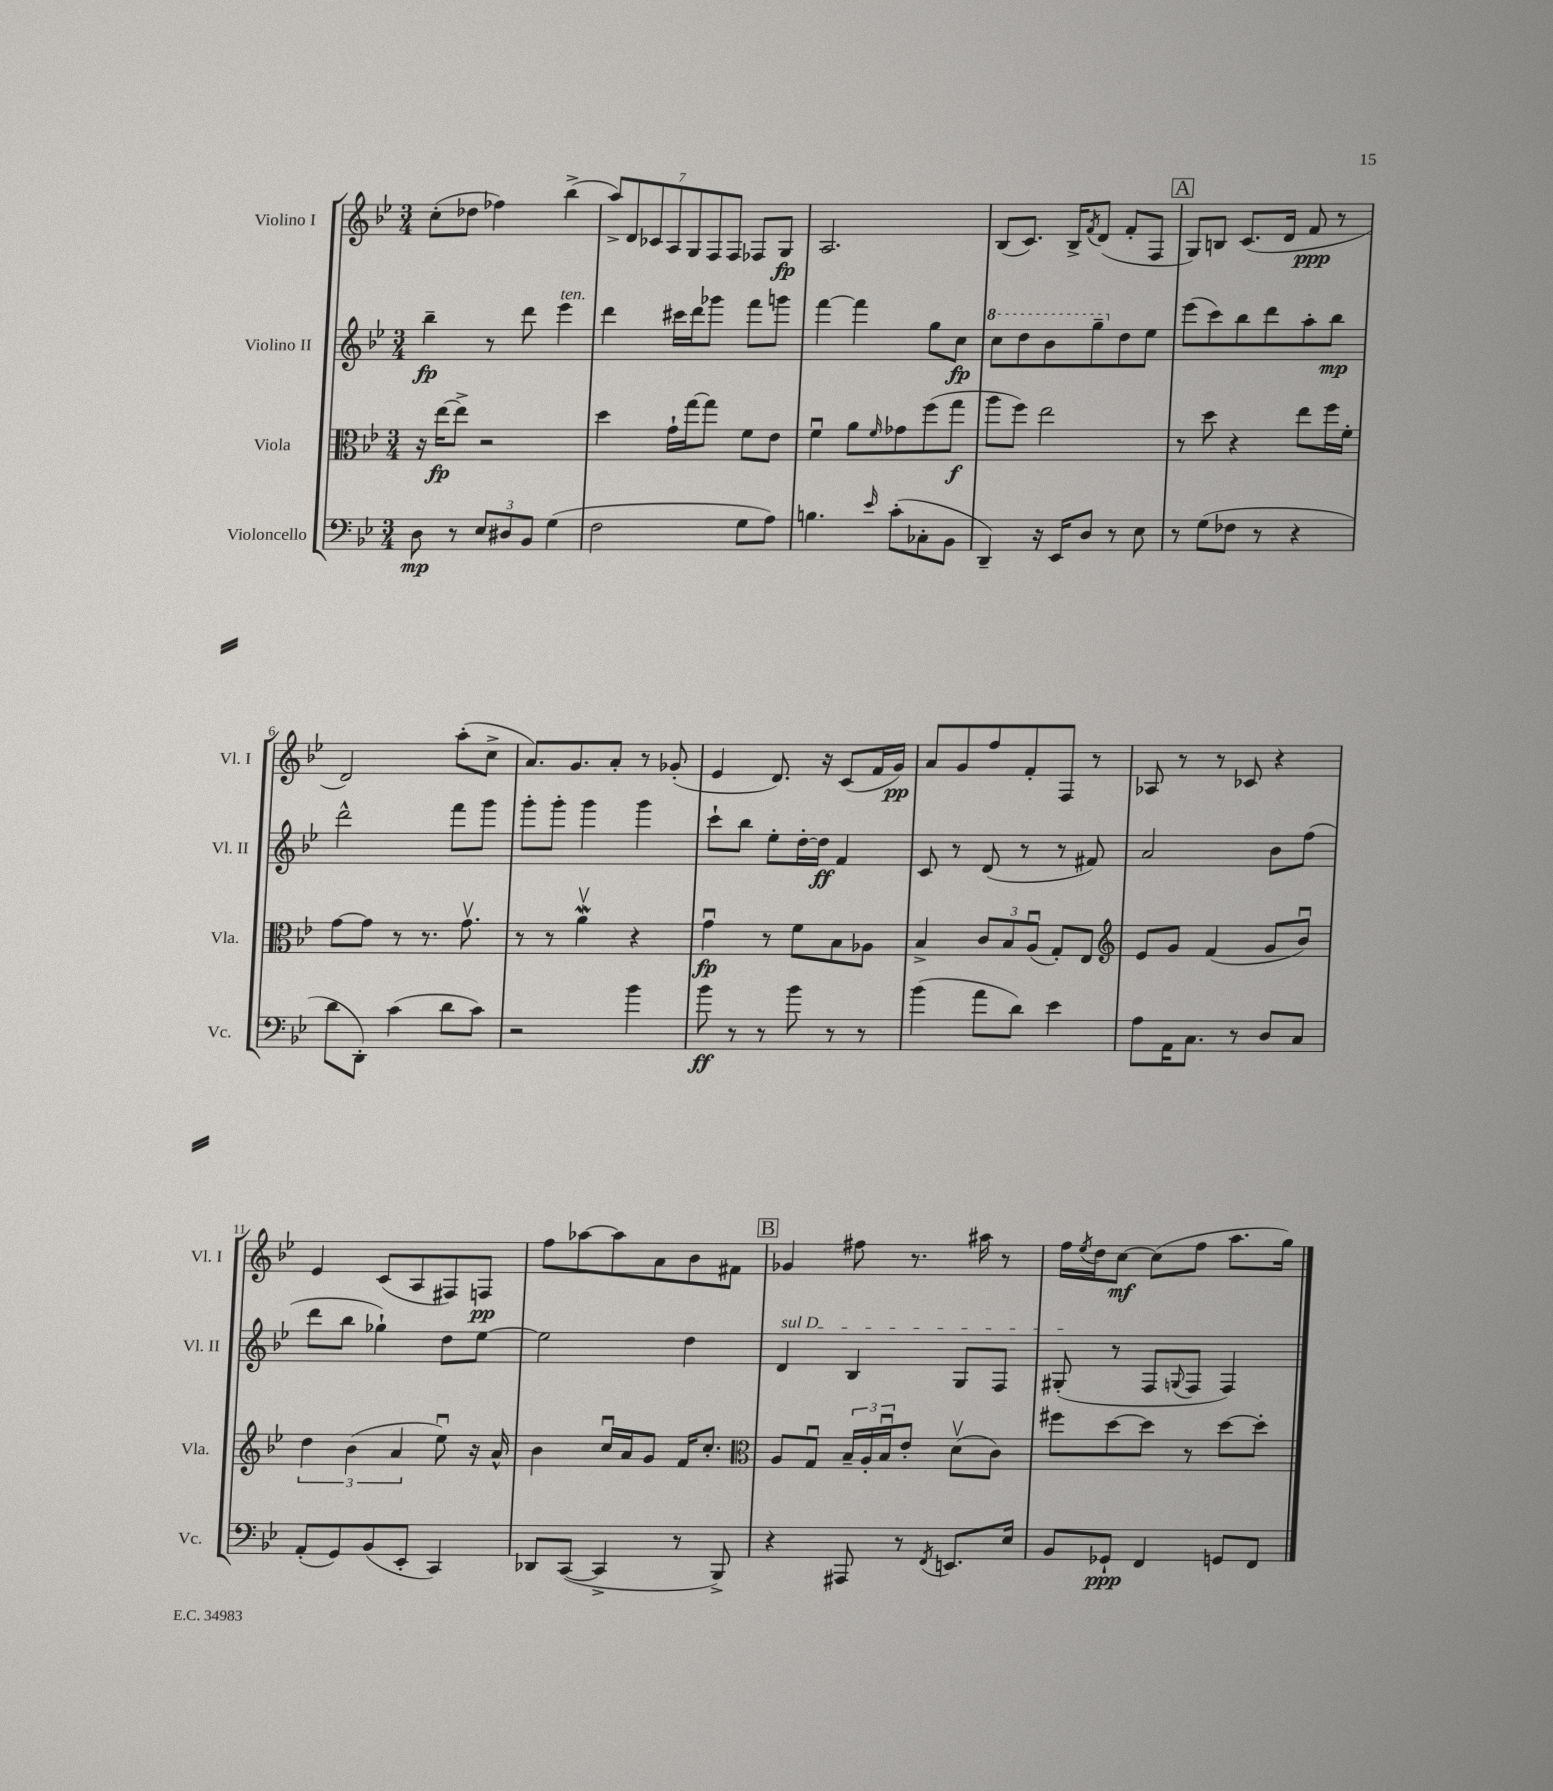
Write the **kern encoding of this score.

**kern	**kern	**kern	**kern
*staff4	*staff3	*staff2	*staff1
*clefF4	*clefC3	*clefG2	*clefG2
*k[b-e-]	*k[b-e-]	*k[b-e-]	*k[b-e-]
*M3/4	*M3/4	*M3/4	*M3/4
8D\	16r	4bb-~\	(8cc'\L
.	[16ee-\LK	.	.
8r	8ee-^\]J	.	8dd-\J
12E-/L	2r	8r	4ff-\)
12D#/	.	.	.
.	.	8ddd\	.
12BB-/J	.	.	.
(4G\	.	4eee-\	(4bb-^\
=	=	=	=
2F\	4dd\	4ddd\	14aa^/L)
.	.	.	14d/
.	.	.	14c-/
.	.	.	14A/
.	16g`\LL	16ccc#\LL	.
.	.	.	14G/
.	[16gg\J	16ddd\J	.
.	.	.	14F/
.	8gg\]J	8ggg-\J	.
.	.	.	14F/J
8G\L	8f\L	8fff\L	8F-/L
8A\J)	8e-\J	8ggg\J	8G/J
=	=	=	=
4.B\	4fu\	[4fff\	2.A/
.	8a\L	4fff\]	.
16qqe-/	16qqf/	.	.
(8c'\L	8g-\	.	.
8C-'\	(8ff\	8gg\L	.
8BB-\J	8gg\J	8cc\J	.
=	=	=	=
4DD~/)	8aa\L	8ccc\L	(8B-/L
.	8ff\J)	8ddd\	8.c/J)
16r	2ee-\	8bb-\	.
16EE-/LK	.	.	16B-^/LK
.	.	.	8qf/
8D/J	.	8ggg~\	(8d/J
8r	.	8dd\	8f'/L
8E-\	.	8ee-\J	8F/J
=	=	=	=
8r	8r	(8eee-\L	8G/L)
(8G\L	8dd\	8ccc\)	8B/J
8F-\J	4r	8bb-\	(8.c/L
8r	.	8ddd\	.
.	.	.	16d/Jk
4r	8ee-\L	8aa'\	8f/
.	16ff\L	8bb-\J	8r
.	16f'\JJ	.	.
=	=	=	=
8d\L	[8g\L	2ddd^^\	2d/)
8DD'\J)	8g\]J	.	.
(4c\	8r	.	.
.	8.r	.	.
8d\L	.	8fff\L	(8aa'\L
.	8.gv\	.	.
8c\J)	.	8ggg\J	8cc^\J
=	=	=	=
2r	8r	8ggg'\L	8.a/L)
.	8r	8ggg'\J	.
.	.	.	8.g/
.	4av\	4ggg\	.
.	.	.	8a'/J
4b-\	4r	4ggg\	8r
.	.	.	(8g-'/
=	=	=	=
8b-\	4gu\	8ccc`\L	4e-/
8r	.	8bb-\J	.
8r	8r	8ee-'\L	8.d/)
8b-\	8f\L	[16dd'\L	.
.	.	16dd\]JJ	16r
8r	8B-\	4f/	(8c/L
8r	8A-\J	.	16f/L
.	.	.	16g/JJ)
=	=	=	=
(4b-\	4B-^/	8c/	8a/L
.	.	8r	8g/
8a\L	12c/L	(8d/	8ff/
.	12B-/	.	.
8d\J)	.	8r	8f'/
.	(12Au/J	.	.
4e-\	8G'/L)	8r	8F/J
.	8E-/J	8f#/)	8r
=	=	=	=
*	*clefG2	*	*
8A\L	8e-/L	2a/	8A-/
16AA\K	8g/J	.	8r
8.C\J	.	.	.
.	(4f/	.	8r
8r	.	.	8c-/
8D/L	8g/L	8b-\L	4r
8C/J	8b-u/J)	(8ff\J	.
=	=	=	=
(8AA'/L	6dd\	8ddd\L	4e-/
8GG/)	.	8bb-\J	.
.	(6b-\	.	.
(8BB-/	.	4gg-`\)	(8c/L
.	6a/	.	.
8EE-'/J	.	.	8A/
4CC/)	8ee-u\)	8dd\L	8F#/)
.	16r	[8ee-\J	8F/J
.	16a^^/	.	.
=	=	=	=
8DD-/L	4b-\	2ee-\]	8ff\L
([8CC/J	.	.	[8aa-\
4CC^/]	16ccu/LL	.	8aa-\]
.	16a/J	.	.
.	8g/J	.	8a\
8r	16f/LK	4dd\	8b-\
.	8.cc'/J	.	.
8BBB-^/)	.	.	8f#\J
=	=	=	=
*	*clefC3	*	*
4r	8A/L	4d/	4g-/
.	8Gu/J	.	.
8AAA#/	24B-~/LL	4B-/	8ff#\
.	24A'/	.	.
.	24B-u/J	.	.
8r	8e-'/J	.	8.r
8qFF/	.	.	.
8.EE/L	(8dv\L	8G/L	.
.	.	.	16aa#\
.	8c\J)	8F/J	8r
16E-/Jk	.	.	.
=	=	=	=
8BB-/L	8ff#\L	(8G#'/	16ff\LL
.	.	.	8qee-/
.	.	.	16dd\J
8GG-`/J	[8dd\	8r	[8cc\J
4FF/	8dd\]J	8F/L	(8cc\]L
.	.	8qqG/	.
.	8r	8F/J	8ff\J
8GG/L	[8dd\L	4F/)	8.aa\L
8FF/J	8dd'\]J	.	.
.	.	.	16gg\Jk)
==	==	==	==
*-	*-	*-	*-
